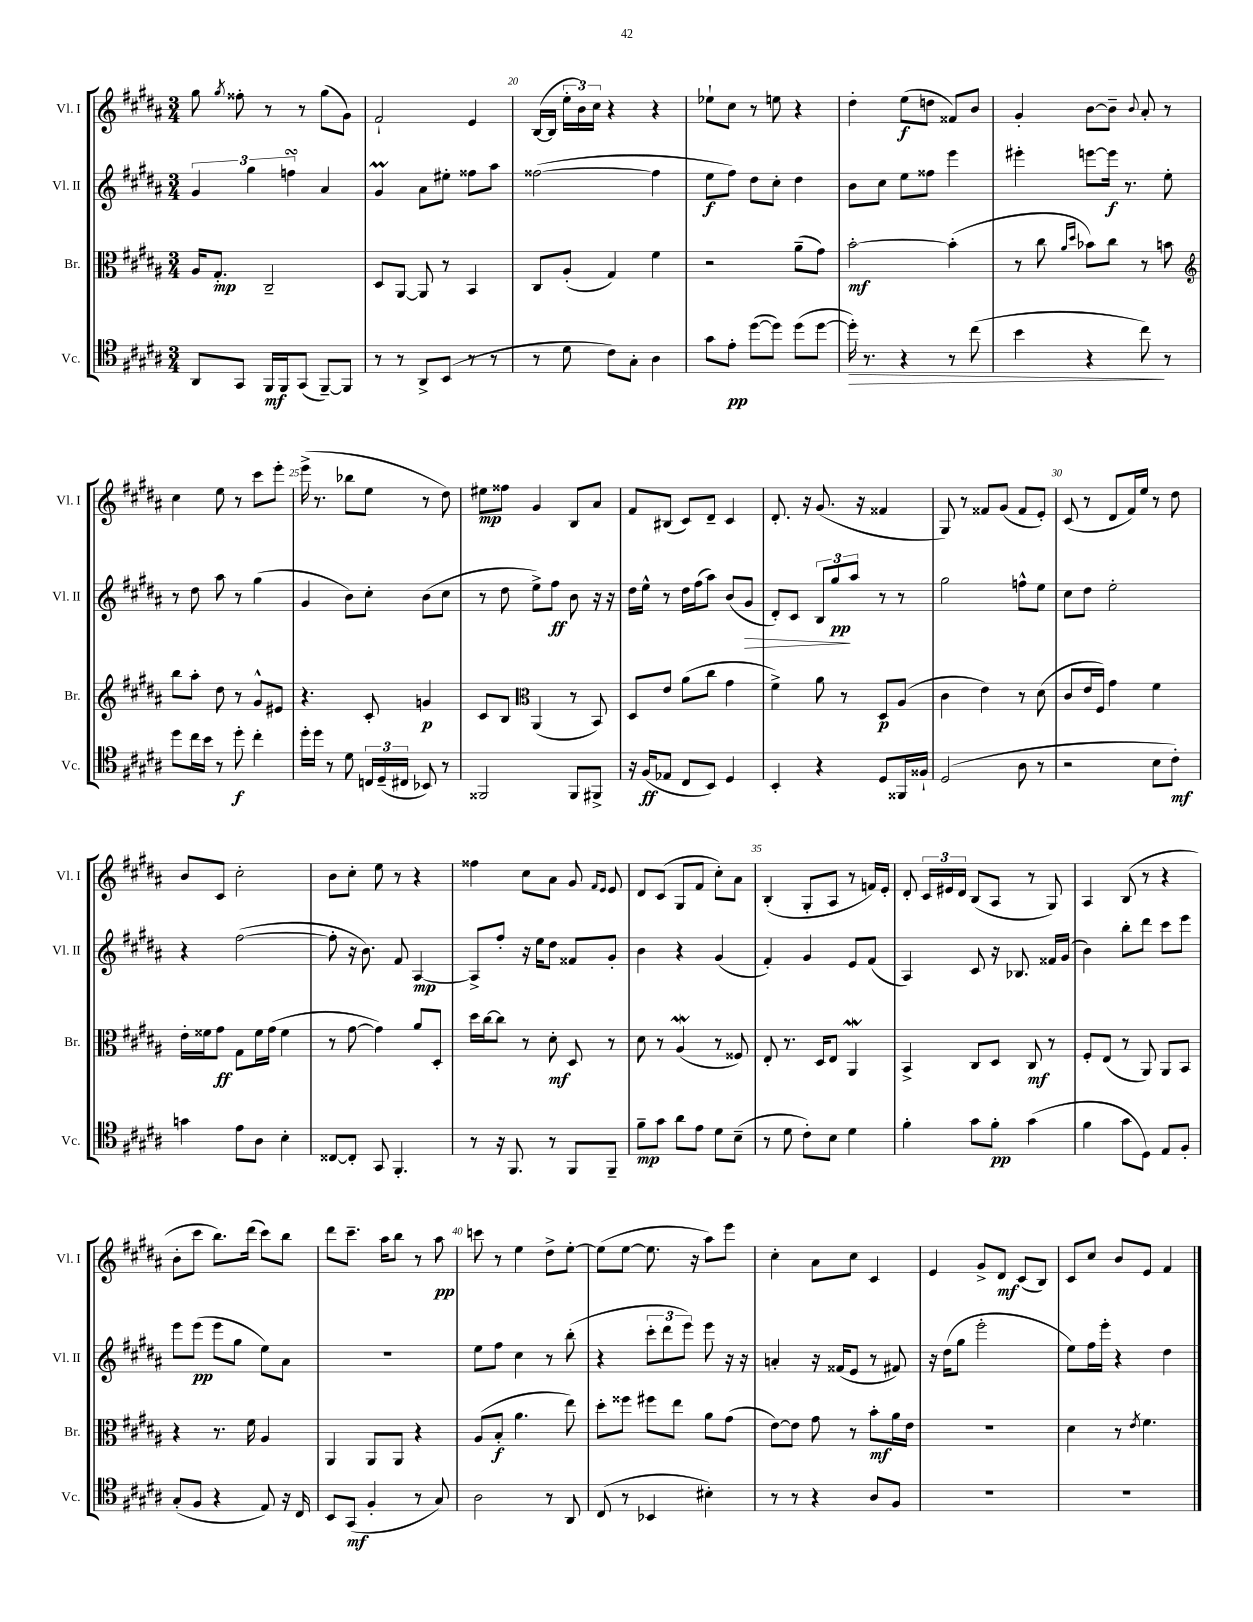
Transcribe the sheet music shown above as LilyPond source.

<<
\new StaffGroup <<
\new Staff = "s0" \with { instrumentName = "Vl. I" shortInstrumentName = "Vl. I" } {
    \clef treble \key b \major \numericTimeSignature \time 3/4
    \autoBeamOff gis''8 \acciaccatura { gis''8 } fisis''8-. r8 r8 gis''8[( gis'8]) |
    fis'2-! e'4 |
    b16[~( b16] \tuplet 3/2 { e''16[-. b'16) cis''16] } r4 r4 |
    ees''8[-! cis''8] r8 e''8 r4 |
    dis''4-. e''8[\f( d''8] fisis'8[) b'8] |
    gis'4-. b'8[~ b'8]-- \appoggiatura { b'8 } ais'8-. r8 |
    cis''4 e''8 r8 cis'''8[ e'''8]-. |
    e'''16->( r8. bes''8[ e''8] r8 dis''8) |
    eis''8[\mp fisis''8] gis'4 b8[ ais'8] |
    fis'8[ bis8]( cis'8[) dis'8]-- cis'4 |
    dis'8.-. r16 gis'8.( r16 fisis'4 |
    gis8) r8 fisis'8[ gis'8]( fisis'8[ e'8]-.) |
    cis'8( r8 dis'8[ fis'16) e''16] r8 dis''8 |
    b'8[ cis'8] cis''2-. |
    b'8[ cis''8]-. e''8 r8 r4 |
    fisis''4 cis''8[ ais'8] gis'8 \grace { fis'16[ e'16] } e'8 |
    dis'8[ cis'8]( gis8[ fis'8] cis''8[-.) ais'8] |
    b4-.( gis8[-. ais8] r8 f'16[) e'16]-. |
    dis'8-. \tuplet 3/2 { cis'16[ eis'16 dis'16] } b8[( ais8] r8 gis8) |
    ais4 b8( r8 r4 |
    b'8[-. cis'''8] b''8.[) dis'''16]( cis'''8[) b''8] |
    dis'''8[ cis'''8.]-- ais''16[ b''8] r8 ais''8\pp |
    c'''8 r8 e''4 dis''8[-> e''8]~-. |
    e''8[( e''8]~ e''8. r16 ais''8[) e'''8] |
    cis''4-. ais'8[ cis''8] cis'4 |
    e'4 gis'8[-> dis'8]\mf cis'8[( b8]) |
    cis'8[ cis''8] b'8[ e'8] fis'4 \bar "|." |
}
\new Staff = "s1" \with { instrumentName = "Vl. II" shortInstrumentName = "Vl. II" } {
    \clef treble \key b \major \numericTimeSignature \time 3/4
    \autoBeamOff \tuplet 3/2 { gis'4 gis''4 f''4\turn } ais'4 |
    gis'4\prall ais'8[ eis''8]-. fisis''8[ ais''8] |
    fisis''2~( fisis''4 |
    e''8[\f fis''8]) dis''8[ cis''8]-. dis''4 |
    b'8[ cis''8] e''8[ fisis''8] e'''4 |
    eis'''4-. e'''8[~ e'''16]\f r8. e''8-. |
    r8 dis''8 ais''8 r8 gis''4( |
    gis'4 b'8[) cis''8]-. b'8[( cis''8] |
    r8 dis''8 e''8[->) fis''8]\ff b'8 r16 r16 |
    dis''16[ e''16]-^ r8 dis''16[ fis''16( ais''8]) b'8[( gis'8]\> |
    dis'8[-.) cis'8] \tuplet 3/2 { b8[ gis''8\pp\! ais''8] } r8 r8 |
    gis''2 f''8[-^ e''8] |
    cis''8[ dis''8] e''2-. |
    r4 fis''2~( |
    fis''8-. r16 b'8.) fis'8 ais4~\mp |
    ais8[-> fis''8]-. r16 e''16[ dis''8] fisis'8[ gis'8]-. |
    b'4 r4 gis'4( |
    fis'4-.) gis'4 e'8[ fis'8]( |
    ais4) cis'8 r16 bes8. fisis'16[ gis'16]( |
    b'4) b''8[-. dis'''8] cis'''8[ e'''8] |
    e'''8[ e'''8]\pp( e'''8[ gis''8] e''8[) ais'8] |
    R2. |
    e''8[ fis''8] cis''4 r8 b''8-.( |
    r4 \tuplet 3/2 { cis'''8[-. dis'''8 e'''8]) } e'''8 r16 r16 |
    a'4-. r16 fisis'16[( e'8] r8 fis'8) |
    r16 dis''16[( gis''8] e'''2-. |
    e''8[) fis''16 e'''16]-. r4 dis''4 \bar "|." |
}
\new Staff = "s2" \with { instrumentName = "Br." shortInstrumentName = "Br." } {
    \clef alto \key b \major \numericTimeSignature \time 3/4
    \autoBeamOff ais16[ gis8.]-.\mp cis2-- |
    dis8[ ais,8]~ ais,8 r8 b,4 |
    cis8[ ais8]-.( gis4) fis'4 |
    r2 ais'8[--( gis'8]) |
    b'2~-.\mf b'4-.( |
    r8 cis''8 \grace { ais'16[ dis''16] } bes'8[) cis''8] r8 b'8 |
    \clef treble b''8[ ais''8]-. dis''8 r8 gis'8[-^ eis'8] |
    r4. cis'8-. g'4\p |
    cis'8[ b8] \clef alto ais,4( r8 b,8) |
    dis8[ e'8] ais'8[( cis''8] gis'4 |
    fis'4->) ais'8 r8 dis8[\p ais8]( |
    cis'4 e'4) r8 dis'8( |
    cis'8[ e'16 fis16]) gis'4 fis'4 |
    e'16[-. fisis'16 gis'8]\ff gis8[ fisis'16 gis'16]( fisis'4 |
    r8 gis'8~ gis'4) ais'8[ dis8]-. |
    dis''16[ cis''16~ cis''8] r8 dis'8-.\mf dis8 r8 |
    dis'8 r8 ais4\mordent( r8 fisis8) |
    e8-. r8. dis16[ e8] ais,4\mordent |
    b,4-> cis8[ dis8] cis8\mf r8 |
    fis8[-. e8]( r8 ais,8) ais,8[ b,8] |
    r4 r8. fis'16 ais4 |
    ais,4 ais,8[ ais,8] r4 |
    ais8[( b8]-.\f ais'4. e''8) |
    dis''8[-. fisis''8] fis''8[ e''8] ais'8[ gis'8]( |
    e'8[~) e'8] gis'8 r8 b'8[-.\mf ais'16 e'16] |
    R2. |
    dis'4 r8 \acciaccatura { e'8 } fis'4. \bar "|." |
}
\new Staff = "s3" \with { instrumentName = "Vc." shortInstrumentName = "Vc." } {
    \clef tenor \key b \major \numericTimeSignature \time 3/4
    \autoBeamOff ais,8[ gis,8] fis,16[\mf fis,16 gis,8]( fis,8[~--) fis,8] |
    r8 r8 ais,8[-> b,8]( r8 r8 |
    r8 dis'8 cis'8[) gis8]-. ais4 |
    gis'8[ e'8]-.\pp dis''8[~( dis''8]) dis''8[( dis''8]~ |
    dis''16-.\>) r8. r4 r8 cis''8( |
    b'4 r4 cis''8\!) r8 |
    dis''8[ cis''16 b'16] r8 dis''8-.\f cis''4-. |
    dis''16[-. dis''16] r8 dis'8 \tuplet 3/2 { c16[ dis16--( cis16] } bes,8) r8 |
    fisis,2 fisis,8[ fis,8]-> |
    r16 fis16[\ff( ees8] cis8[ b,8]) dis4 |
    b,4-. r4 dis8[ fisis,16 fisis16]-! |
    dis2( ais8 r8 |
    r2 b8[ cis'8]-.\mf) |
    g'4 e'8[ ais8] b4-. |
    cisis8[~ cisis8]-. gis,8 fis,4.-. |
    r8 r16 fis,8. r8 fis,8[ fis,8]-- |
    fis'8[--\mp gis'8] ais'8[ e'8] dis'8[ b8]--( |
    r8 dis'8 cis'8[-.) b8] dis'4 |
    fis'4-. gis'8[ fis'8]-.\pp gis'4( |
    fis'4 gis'8[ dis8]) e8[ fis8]-. |
    gis8[-.( fis8] r4 e8) r16 cis16 |
    b,8[ gis,8]\mf( fis4-. r8 gis8) |
    ais2 r8 ais,8 |
    cis8( r8 bes,4 bis4-.) |
    r8 r8 r4 ais8[ fis8] |
    R2. |
    R2. \bar "|." |
}
>>
>>
\layout { \context { \Score currentBarNumber = #18 \override BarNumber.break-visibility = ##(#f #t #t) barNumberVisibility = #(every-nth-bar-number-visible 5) } }
